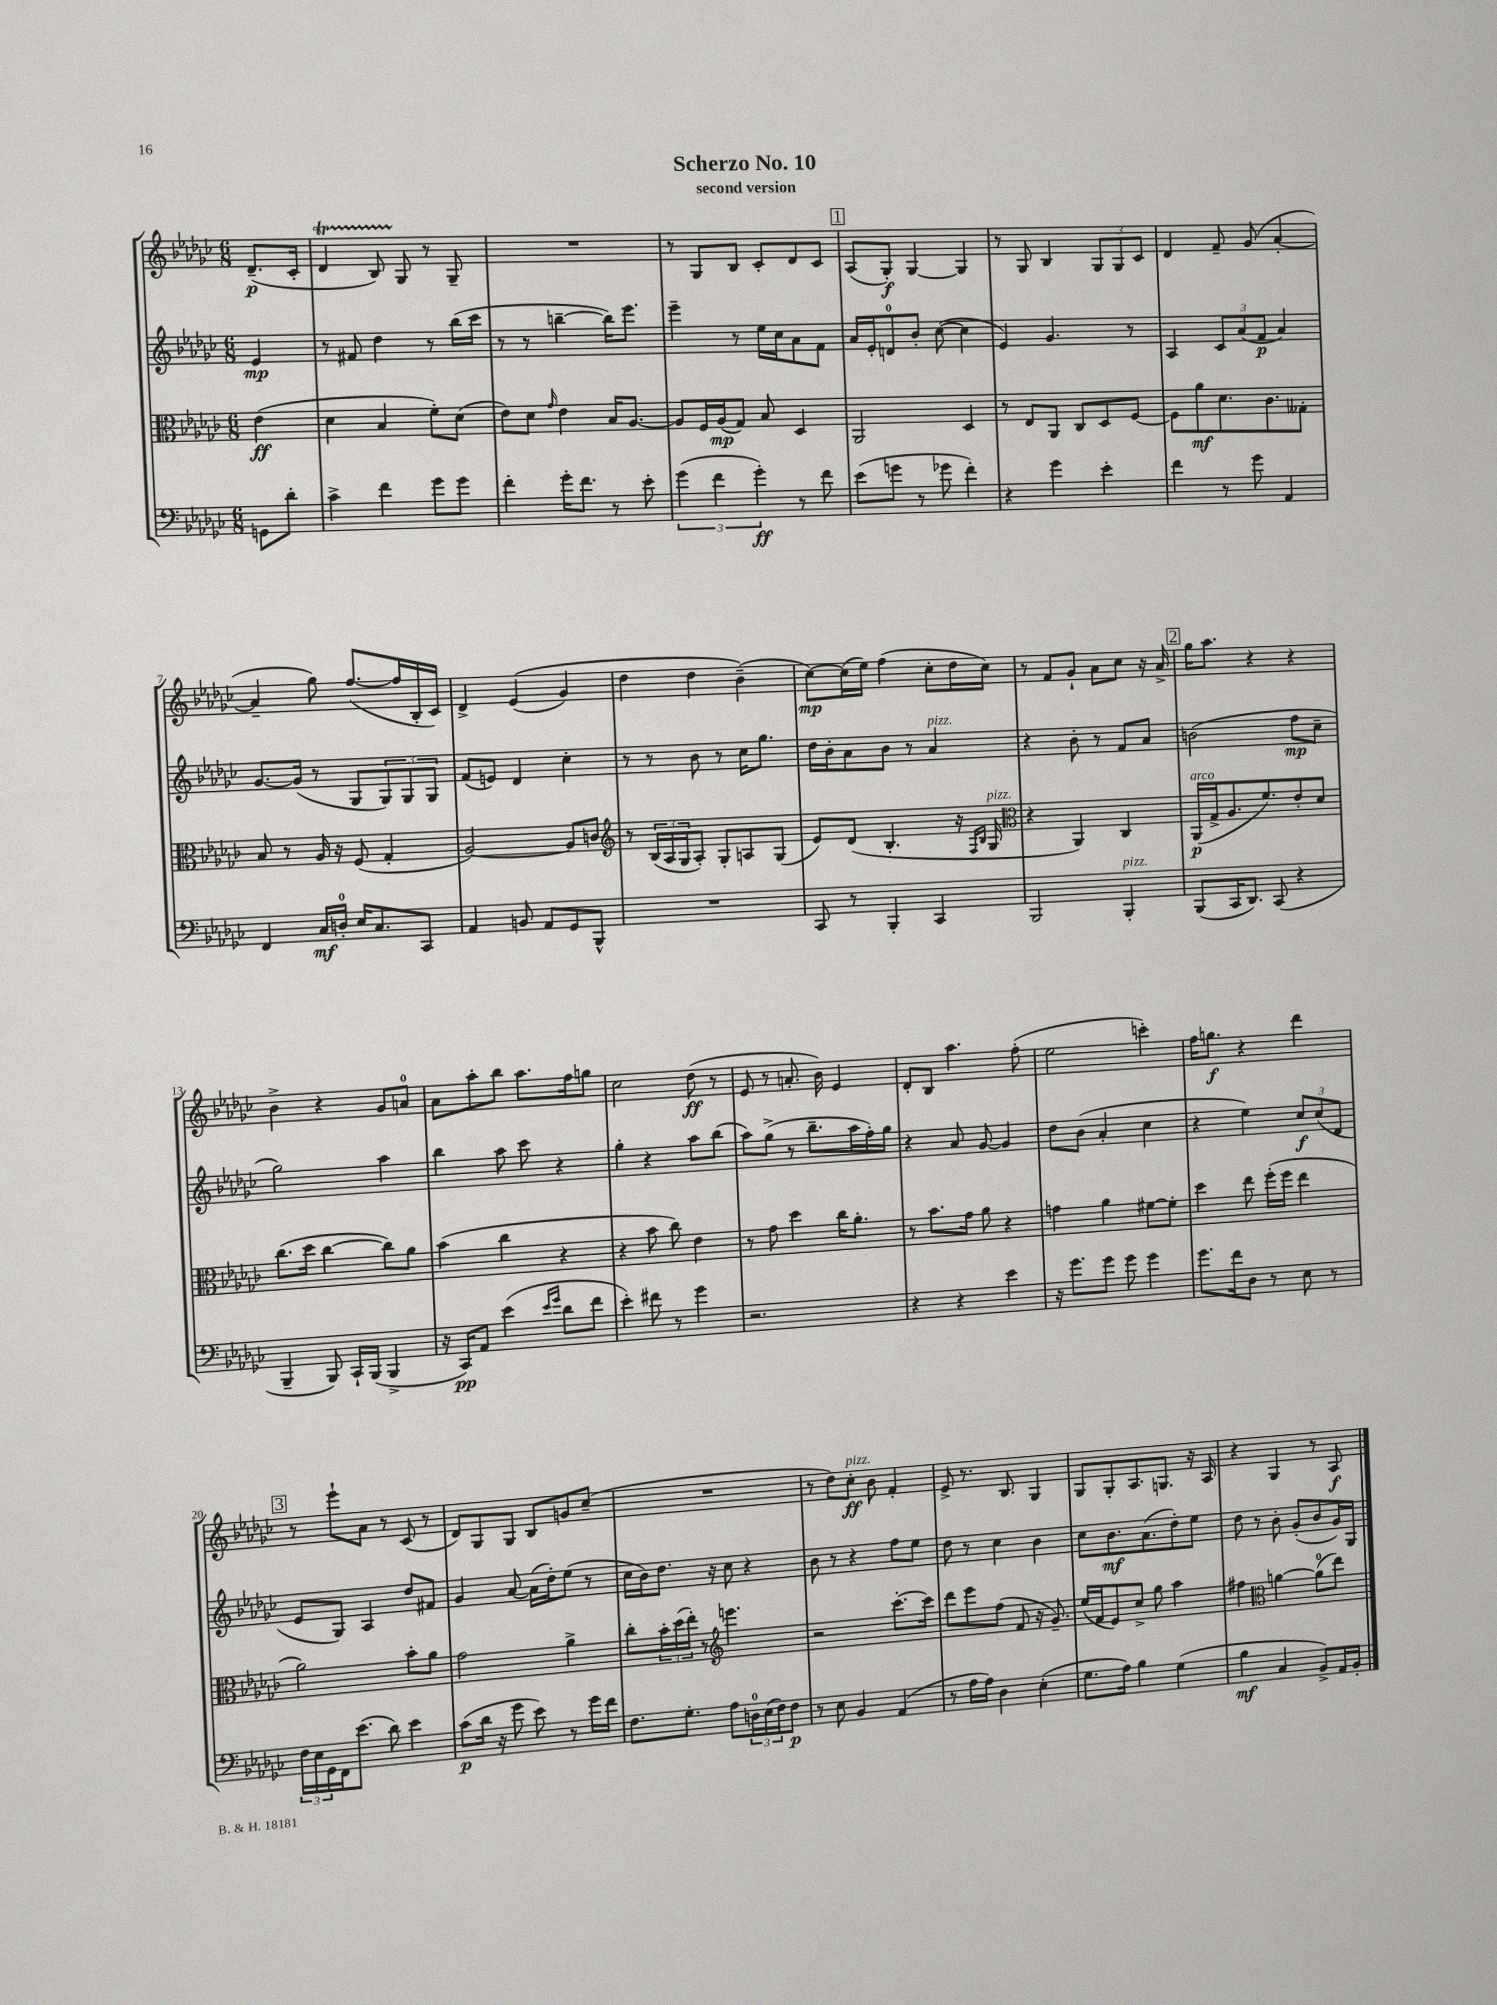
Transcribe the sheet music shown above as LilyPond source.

\header { title = "Scherzo No. 10" subtitle = "second version" }
<<
\new StaffGroup <<
\new Staff = "s0" {
    \clef treble \key ges \major \numericTimeSignature \time 6/8 \partial 4
    des'8.--\p( ces'16-. |
    des'4\startTrillSpan bes8) ges8\stopTrillSpan r8 ges8-- |
    R2. |
    r8 ges8 bes8 ces'8-. des'8 ces'8 |
    \mark \markup { \box "1" } aes8( ges8-.\f) ges4~ ges4 |
    r8 ges8 bes4 \tuplet 3/2 { ges8 ges8 ces'8 } |
    des'4 f'8-- ges'8( aes'4~-. |
    aes'4-- ges''8) f''8.~( f''16 bes16-. ces'16) |
    des'4-> ees'4(\( ges'4) |
    des''4 des''4 bes'4--(\) |
    ces''8~\mp) ces''16( ees''16) f''4( ces''8-. des''16 ces''16) |
    r8 f'8 ges'8-! aes'8 ces''8 r16 aes'16-> |
    \mark \markup { \box "2" } ges''16 aes''8. r4 r4 |
    bes'4-> r4 ges'8 a'8-0 |
    aes'8 aes''8-. bes''8 aes''8. f''16 g''8 |
    ces''2 des''8\ff( r8 |
    ees'8 r8 a'8.-. bes'16) ees'4 |
    des'8-. bes8 aes''4. f''8-.( |
    ees''2 c'''4-.) |
    f''16 g''8.\f r4 des'''4 |
    \mark \markup { \box "3" } r8 ees'''8-! aes'8 r8 ces'8( r8 |
    des'8) ges8 ges8 bes8 g'8 ces''8--( |
    R2. |
    r8 des''8) ces''8-.\ff^\markup { \italic "pizz." } bes'8 f'4-. |
    ees'8-> r8. bes8. ges4 |
    ges8 ges8-. aes8. g8. r16 aes16 |
    r4 ges4 r8 aes8\f \bar "|." |
}
\new Staff = "s1" {
    \clef treble \key ges \major \numericTimeSignature \time 6/8 \partial 4
    ees'4\mp |
    r8 fis'8 des''4 r8 bes''16( ces'''16 |
    r8 r8 b''4~-- b''16) ees'''8. |
    ees'''4-- r8 ees''16 ces''16 aes'8 f'8 |
    \mark \markup { \box "1" } aes'16 ees'16-. d'8-0 bes'8-. ces''8~( ces''4 |
    ees'4) ges'4. r8 |
    aes4 \tuplet 3/2 { ces'8 aes'8( f'8\p } aes'4) |
    ges'8.~ ges'16( r8 ges8 \tuplet 3/2 { ges8) ges8 ges8 } |
    f'8( e'8) des'4 ces''4-. |
    r8 r8 bes'8 r8 ces''16 ges''8. |
    des''16 bes'16-. aes'8 bes'8 r8 aes'4^\markup { \italic "pizz." } |
    r4 bes'8-. r8 f'8 aes'8 |
    \mark \markup { \box "2" } b'2( f''8\mp ces''8-- |
    ges''2) aes''4 |
    bes''4 aes''8 ces'''8 r4 |
    ges''4-. r4 aes''8 bes''8( |
    aes''8) ges''8->( r8 bes''8.-- aes''16 f''16-.) ges''16 |
    r4 aes'8 ges'8~ ges'4 |
    des''8 bes'8( aes'4-. ces''4 |
    r4 ees''4) \tuplet 3/2 { ces''8\f ces''8( des'8 } |
    \mark \markup { \box "3" } ees'8 ges8) aes4 des''8 fis'8 |
    ges'4 aes'8~ aes'16( des''16-.) ees''8( r8 |
    ces''16 bes'16) des''8. r16 ces''8 r4 |
    bes'8 r8 r4 f''8 ees''8 |
    des''8 r8 ces''4 bes'4 |
    ces''8 bes'8.\mf aes'8.( des''8-.) ees''8 |
    des''8 r8 bes'8-. ges'8-.( bes'8 ges'16) ges16 \bar "|." |
}
\new Staff = "s2" {
    \clef alto \key ges \major \numericTimeSignature \time 6/8 \partial 4
    ees'4\ff( |
    des'4 bes4 f'8-.) des'8( |
    ees'8) des'8 \grace { ges'16 } ees'4 bes16 aes8.~ |
    aes8 f16 aes16\mp( ges8) bes8 des4 |
    \mark \markup { \box "1" } aes,2 des4 |
    r8 ees8 aes,8 ces8 des8 f8~ |
    f8 aes'8\mf des'8. ces'8. geses8-. |
    bes8 r8 aes16 r16 f8( ges4-. |
    aes2~) aes8 c'8 |
    \clef treble r8 \tuplet 3/2 { bes16( aes16 ges16 } aes8-.) ges8-. a8 ges8( |
    ees'8) des'8( bes4.-. r16 \grace { f16 bes16 } ges16^\markup { \italic "pizz." } |
    \clef alto r4 aes,4) ces4 |
    \mark \markup { \box "2" } aes,16\p^\markup { \italic "arco" }( ges16-> aes8. f'8.) ees'8-. des'8 |
    ces''8.( des''16 ces''4~ ces''8) aes'8 |
    bes'4( ces''4 r4 |
    r4 bes'8 ces''8) ees'4 |
    r8 ges'8 des''4 ces''16 aes'8.-. |
    r8 bes'8. ges'16 aes'8 r4 |
    g'4 aes'4 fis'8~ fis'8-. |
    des''4 ees''8 f''16-.( f''16 ees''4 |
    \mark \markup { \box "3" } aes'2) bes'8-. aes'8 |
    ges'2 aes'4-> |
    ces''8-. \tuplet 3/2 { bes'16-. des''16( ees''16-.) } r8 \clef treble e'''4. |
    r2 ces'''8.~-. ces'''16 |
    des'''8 ees'''8 f''8( f'8 r16 ges'8.--) |
    ees''16( f'16 ees'8) ces''8-> ges''8 aes''4 |
    fis''4 \clef alto a'4~ a'8-0( ees''8) \bar "|." |
}
\new Staff = "s3" {
    \clef bass \key ges \major \numericTimeSignature \time 6/8 \partial 4
    g,8 des'8-. |
    ces'4-> f'4 ges'8 ges'8 |
    f'4-. ges'16-. f'8. r8 ees'8-. |
    \tuplet 3/2 { ges'4( f'4 ges'4-.\ff) } r8 f'8 |
    \mark \markup { \box "1" } ees'8( g'8 r8 ges'8 f'4-.) |
    r4 ges'4 ees'4-. |
    f'4 r8 ges'8 aes,4 |
    f,4 ces16\mf d16-0-. ees16 ces8. ces,8 |
    aes,4 b,8 aes,8 ges,8 bes,,8-^ |
    R2. |
    ces,8 r8 bes,,4-. ces,4 |
    bes,,2 bes,,4-.^\markup { \italic "pizz." } |
    \mark \markup { \box "2" } bes,,8( ces,16 des,8.) ces,8( r4 |
    bes,,4-- bes,,8) ces,16-! bes,,16( bes,,4-> |
    r16 ces,16\pp) aes,8 ees'4( \grace { ees'16 ges'16 } des'8 f'8 |
    ees'4-.) fis'8 r8 ges'4 |
    r2. |
    r4 r4 ees'4 |
    r16 ges'8. ges'8 ges'8 ges'4 |
    ges'8. f'16 des8 r8 ees8 r8 |
    \mark \markup { \box "3" } \tuplet 3/2 { f16 ees16 ges,16 } f,16 ees'8.( des'8) ees'4 |
    ces'8\p( des'16 r16 ges'8 ees'8) r8 ges'16 f'16 |
    f8. ges8.-. aes8 \tuplet 3/2 { d16-0 ees16( f16) } f8\p |
    r8 ees8 bes,4 aes,4( |
    r8 aes16 aes16) des4 ees4-.( |
    ges8. aes16) bes4 ges4( |
    bes4\mf ces4 bes,8->) aes,16 bes,16-. \bar "|." |
}
>>
>>
